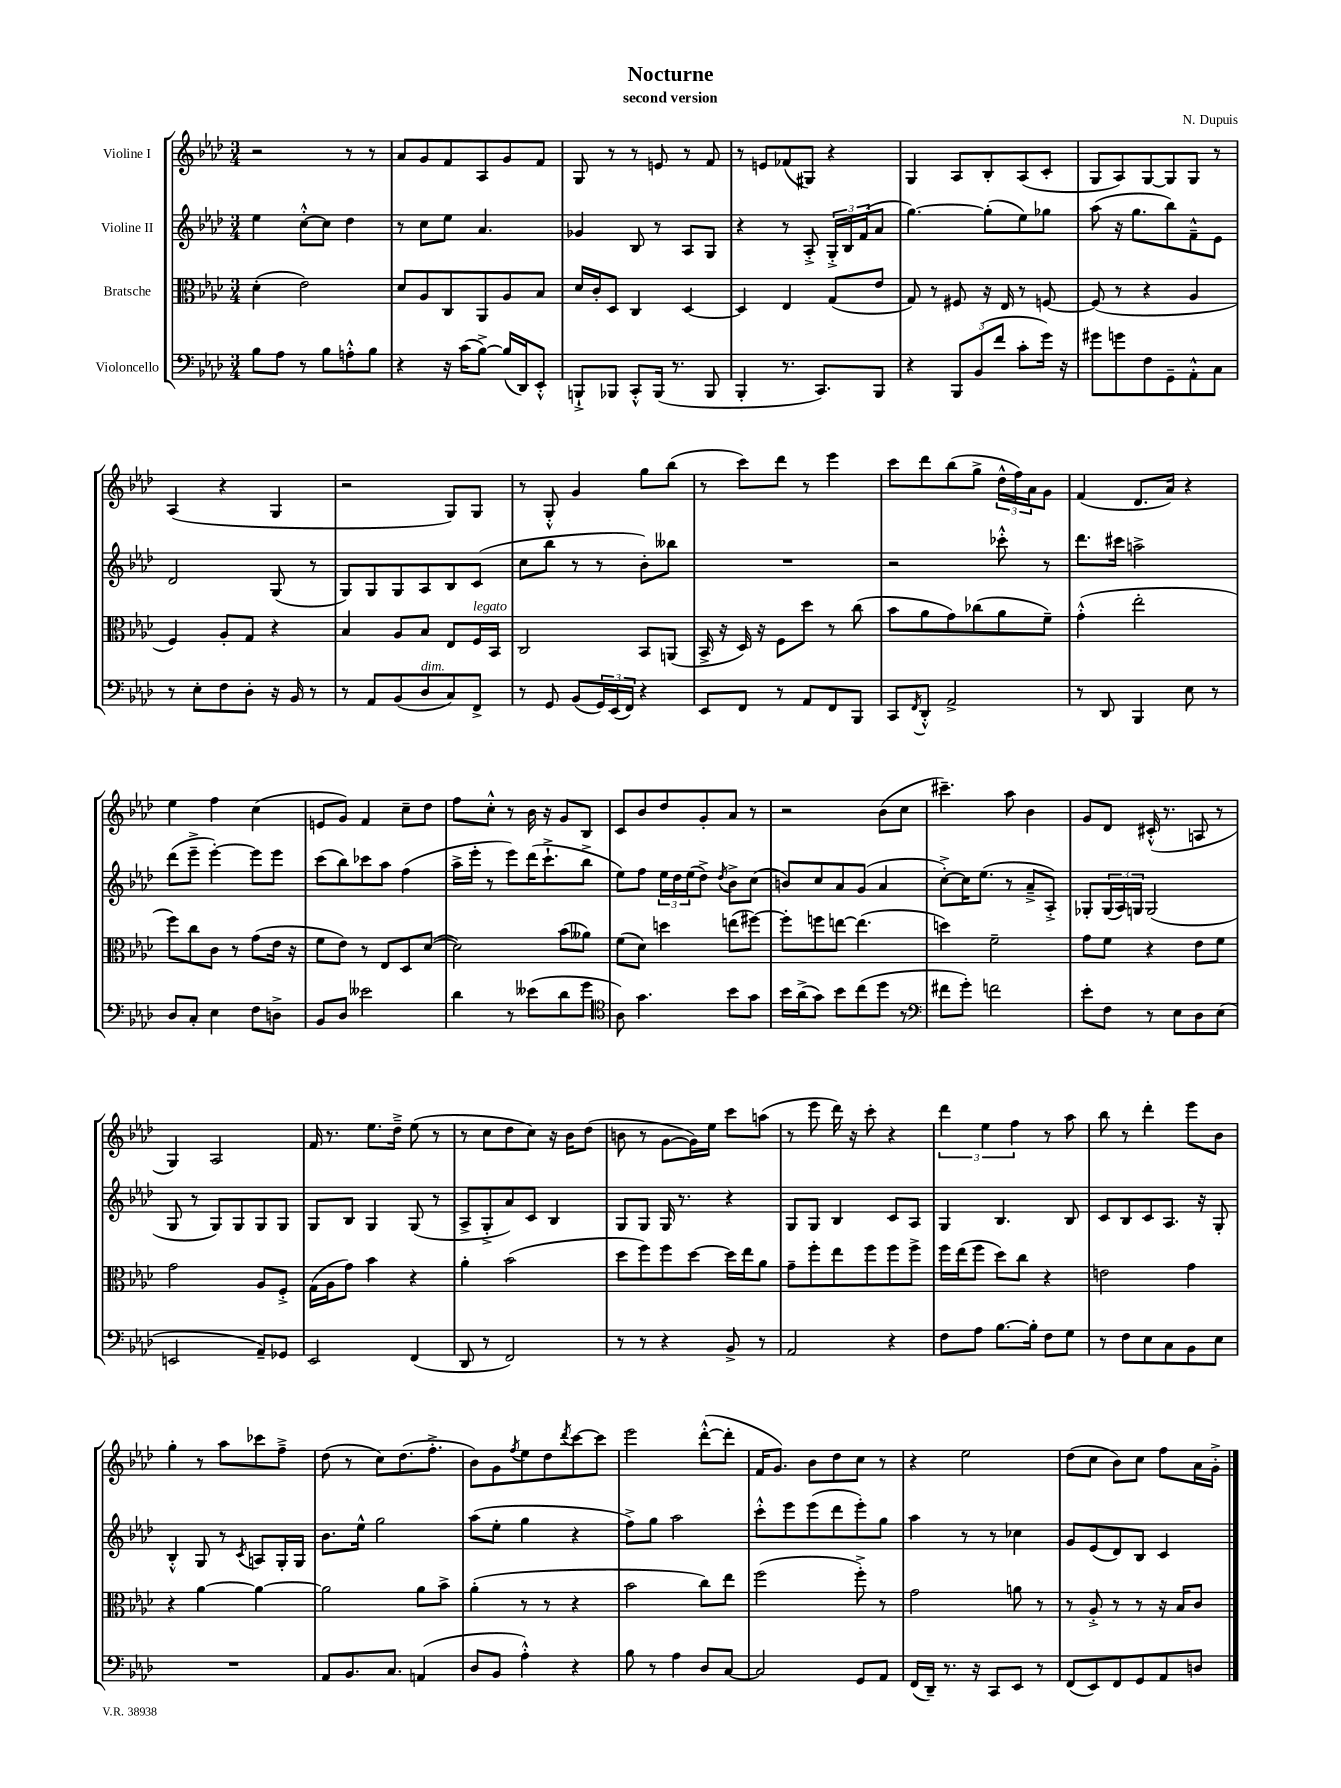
\header { title = "Nocturne" composer = "N. Dupuis" subtitle = "second version" }
<<
\new StaffGroup <<
\new Staff = "s0" \with { instrumentName = "Violine I" } {
    \clef treble \key aes \major \numericTimeSignature \time 3/4
    r2 r8 r8 |
    aes'8 g'8 f'8 aes8 g'8 f'8 |
    g8 r8 r8 e'8 r8 f'8 |
    r8 e'8 fes'8( gis8) r4 |
    g4 aes8 bes8-. aes8( c'8-. |
    g8 aes8) g8~ g8 g8 r8 |
    aes4( r4 g4 |
    r2 g8) g8 |
    r8 g8-.-^ g'4 g''8 bes''8( |
    r8 c'''8) des'''8 r8 ees'''4 |
    c'''8 des'''8 bes''8( g''8-> \tuplet 3/2 { des''16-^ f''16) aes'16 } g'8 |
    f'4( des'8. aes'16) r4 |
    ees''4 f''4 c''4( |
    e'8 g'8) f'4 c''8-- des''8 |
    f''8 c''8-.-^ r8 bes'16 r16 g'8 bes8 |
    c'8 bes'8 des''8 g'8-. aes'8 r8 |
    r2 bes'8( c''8 |
    cis'''4.--) aes''8 bes'4 |
    g'8 des'8 cis'16-.-^( r8. a8 r8 |
    g4) aes2 |
    f'16 r8. ees''8. des''16---> ees''8( r8 |
    r8 c''8 des''8 c''8) r16 bes'16 des''8( |
    b'8 r8 g'8~ g'16) ees''16 c'''8 a''8( |
    r8 ees'''8 des'''16) r16 c'''8-. r4 |
    \tuplet 3/2 { des'''4 ees''4 f''4 } r8 aes''8 |
    bes''8 r8 des'''4-. ees'''8 bes'8 |
    g''4-. r8 aes''8 ces'''8 f''8---> |
    des''8( r8 c''8) des''8.( f''8.-.-> |
    bes'8) g'8 \acciaccatura { f''8 } ees''8 des''8 \acciaccatura { des'''8 } c'''8~ c'''8 |
    ees'''2 des'''8~-.-^( des'''8-. |
    f'16 g'8.) bes'8 des''8 c''8 r8 |
    r4 ees''2 |
    des''8( c''8 bes'8) c''8 f''8 aes'16 g'16-.-> \bar "|." |
}
\new Staff = "s1" \with { instrumentName = "Violine II" } {
    \clef treble \key aes \major \numericTimeSignature \time 3/4
    ees''4 c''8~-.-^ c''8 des''4 |
    r8 c''8 ees''8 aes'4. |
    ges'4 bes8 r8 aes8 g8 |
    r4 r8 aes8-.-> \tuplet 3/2 { g16-.-> bes16 f'16( } aes'8 |
    g''4.~) g''8-.( ees''8) ges''8 |
    aes''8( r16 g''8. bes''8) f'8---^ ees'8 |
    des'2 g8( r8 |
    g8) g8 g8 aes8 bes8 c'8( |
    c''8 bes''8 r8 r8 bes'8-.) beses''8 |
    R2. |
    r2 ces'''8-.-^ r8 |
    des'''8. cis'''16 a''2-> |
    des'''8( ees'''8---> ees'''4~-.) ees'''8 ees'''8 |
    c'''8( bes''8) ces'''8 aes''8 f''4( |
    aes''16-> ees'''16-. r8 ees'''8) des'''16( c'''8.-!-> bes''8-> |
    ees''8) f''8 \tuplet 3/2 { ees''16 des''16 ees''16( } des''8->) \acciaccatura { des''8 } bes'8-> c''8( |
    b'8) c''8 aes'8 g'8( aes'4 |
    c''8~-.->) c''16 ees''8.( r8 aes'8---> aes8-.->) |
    ges8-. \tuplet 3/2 { ges16( aes16) g16 } g2( |
    g8 r8 g8) g8 g8 g8 |
    g8 bes8 g4 g8( r8 |
    aes8-> g8-.-> aes'8) c'8 bes4 |
    g8 g8 g16 r8. r4 |
    g8 g8 bes4 c'8 aes8 |
    g4 bes4. bes8 |
    c'8 bes8 c'8 aes8. r16 g8-. |
    bes4-.-^ g8 r8 \acciaccatura { c'8 } a8 g16-. g16 |
    bes'8. ees''16-^ g''2 |
    aes''8( ees''8-. g''4 r4 |
    f''8->) g''8 aes''2 |
    c'''8-.-^ ees'''8 ees'''8( des'''8 ees'''8-.) g''8 |
    aes''4 r8 r8 ces''4 |
    g'8 ees'8( des'8) bes8 c'4 \bar "|." |
}
\new Staff = "s2" \with { instrumentName = "Bratsche" } {
    \clef alto \key aes \major \numericTimeSignature \time 3/4
    des'4-.( ees'2) |
    des'8 aes8 c8 aes,8 aes8 bes8 |
    des'16 c'16-. des8 c4 des4~ |
    des4 ees4 g8( ees'8 |
    g8) r8 fis8 r16 ees16 r8 f8~ |
    f8( r8 r4 aes4 |
    f4) aes8-. g8 r4 |
    bes4 aes8 bes8 ees8 f16^\markup { \italic "legato" } bes,16 |
    c2 bes,8 a,8( |
    bes,16-> r16 des16) r16 f8 des''8 r8 c''8( |
    bes'8 aes'8 g'8) ces''8( aes'8 f'8--) |
    g'4-.-^( ees''2-. |
    f''8) c''8 c'8 r8 g'8( ees'16 r16 |
    f'8 ees'8) r8 ees8 des8 des'8~( |
    des'2) bes'8( aeses'8) |
    f'8( des'8) d''4 e''8( fis''8~) |
    fis''8-. f''8 e''8~ e''4.( |
    d''4) f'2-- |
    g'8 f'8 r4 ees'8 f'8 |
    g'2 aes8 f8-.-> |
    g16( aes16 g'8) bes'4 r4 |
    aes'4-. bes'2( |
    des''8 f''8) f''8 des''8~ des''16 ees''16 aes'8 |
    g'8-- f''8-. ees''8 f''8 f''8 f''8-> |
    f''16 ees''16( f''8 des''8) c''8 r4 |
    e'2 g'4 |
    r4 aes'4~ aes'4~ |
    aes'2 aes'8 bes'8-> |
    aes'4-.( r8 r8 r4 |
    bes'2 c''8) ees''8 |
    f''2( f''8-.->) r8 |
    g'2 a'8 r8 |
    r8 aes8-.-> r8 r8 r16 bes16 c'8 \bar "|." |
}
\new Staff = "s3" \with { instrumentName = "Violoncello" } {
    \clef bass \key aes \major \numericTimeSignature \time 3/4
    bes8 aes8 r8 bes8 a8-.-^ bes8 |
    r4 r16 c'16( bes8~->) bes16( des,16) ees,8-.-^ |
    b,,8-!-> bes,,8 c,8-.-^ bes,,16( r8. bes,,8 |
    bes,,4-. r8. c,8.) bes,,8 |
    r4 \tuplet 3/2 { bes,,8 bes,8( f'8 } c'8-. g'16) r16 |
    gis'8 g'8 f8 g,8-- aes,8-.-^ c8 |
    r8 ees8-. f8 des8-. r16 bes,16 r8 |
    r8 aes,8 bes,8( des8^\markup { \italic "dim." } c8) f,8-> |
    r8 g,8 bes,8( \tuplet 3/2 { g,16) ees,16( f,16) } r4 |
    ees,8 f,8 r8 aes,8 f,8 bes,,8 |
    c,8 \acciaccatura { f,8 } des,8-.-^ aes,2-> |
    r8 des,8 bes,,4 ees8 r8 |
    des8 c8-. ees4 f8 d8-> |
    bes,8 des8 eeses'2 |
    des'4 r8 eeses'8( des'8 g'8 |
    \clef tenor aes8) g'4. bes'8 g'8 |
    bes'16 aes'16->( g'8) bes'8 c''8( des''8 r8 |
    \clef bass fis'8 g'8-.) f'2 |
    ees'8-. f8 r8 ees8 des8 ees8( |
    e,2 aes,8--) ges,8 |
    ees,2 f,4( |
    des,8 r8 f,2) |
    r8 r8 r4 bes,8-> r8 |
    aes,2 r4 |
    f8 aes8 bes8.~ bes16-. f8 g8 |
    r8 f8 ees8 c8 bes,8 ees8 |
    R2. |
    aes,8 bes,8. c8. a,4( |
    des8 bes,8 aes4-.-^) r4 |
    bes8 r8 aes4 des8 c8~ |
    c2 g,8 aes,8 |
    f,16( des,16--) r8. r16 c,8 ees,8 r8 |
    f,8( ees,8) f,8 g,8 aes,8 d8 \bar "|." |
}
>>
>>
\layout { \context { \Score \remove "Bar_number_engraver" } }
